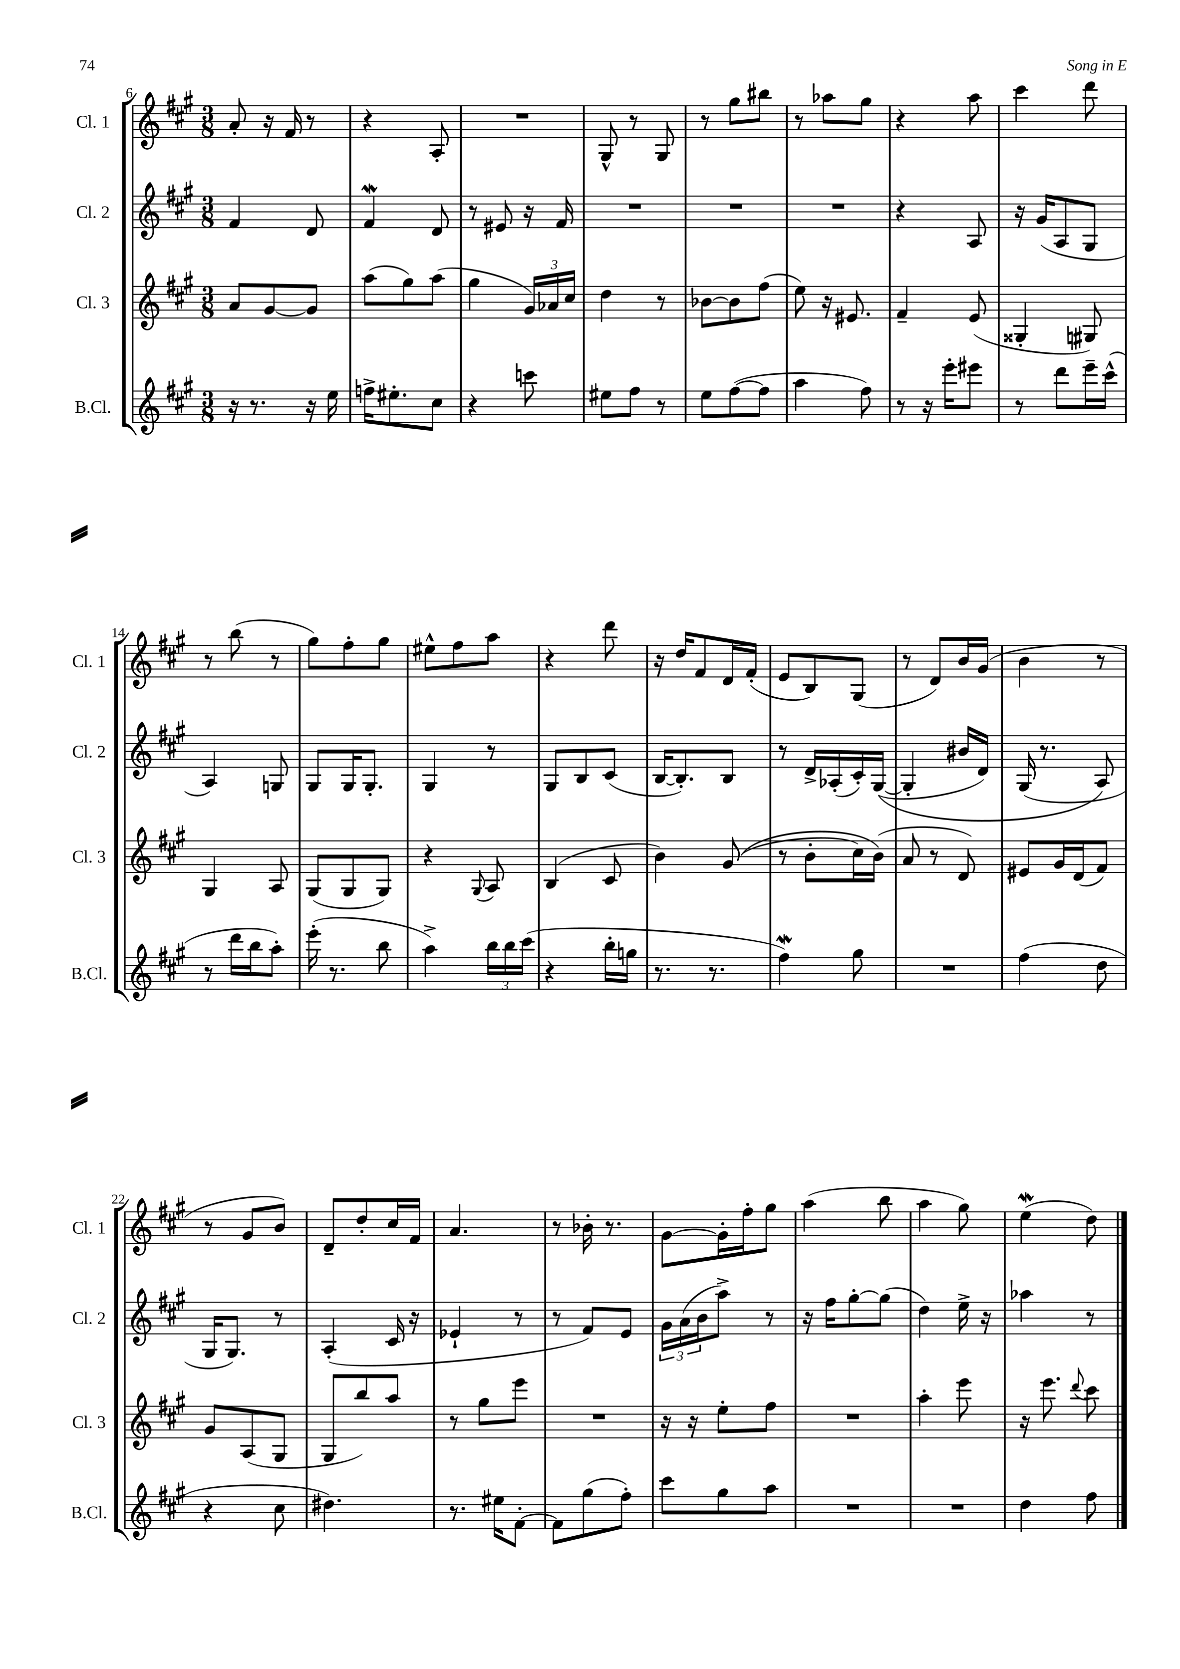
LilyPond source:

<<
\new StaffGroup <<
\new Staff = "s0" \with { instrumentName = "Cl. 1" shortInstrumentName = "Cl. 1" } {
    \clef treble \key a \major \numericTimeSignature \time 3/8
    a'8-. r16 fis'16 r8 |
    r4 a8-. |
    R4. |
    gis8-^ r8 gis8 |
    r8 gis''8 bis''8 |
    r8 aes''8 gis''8 |
    r4 a''8 |
    cis'''4 d'''8 |
    r8 b''8( r8 |
    gis''8) fis''8-. gis''8 |
    eis''8-^ fis''8 a''8 |
    r4 d'''8 |
    r16 d''16 fis'8 d'16 fis'16-.( |
    e'8 b8) gis8( |
    r8 d'8) b'16 gis'16( |
    b'4 r8 |
    r8 gis'8 b'8) |
    d'8-- d''8-. cis''16 fis'16 |
    a'4. |
    r8 bes'16-. r8. |
    gis'8~ gis'16-. fis''16-. gis''8 |
    a''4( b''8 |
    a''4 gis''8) |
    e''4\mordent( d''8) \bar "|." |
}
\new Staff = "s1" \with { instrumentName = "Cl. 2" shortInstrumentName = "Cl. 2" } {
    \clef treble \key a \major \numericTimeSignature \time 3/8
    fis'4 d'8 |
    fis'4\mordent d'8 |
    r8 eis'8 r16 fis'16 |
    R4. |
    R4. |
    R4. |
    r4 a8 |
    r16 gis'16( a8 gis8 |
    a4) g8 |
    gis8 gis16 gis8.-. |
    gis4 r8 |
    gis8 b8 cis'8( |
    b16~ b8.-.) b8 |
    r8 d'16-> aes16-.( cis'16-.) gis16~(\( |
    gis4-. bis'16 d'16) |
    gis16( r8. a8\) |
    gis16 gis8.) r8 |
    a4-.( cis'16 r16 |
    ees'4-! r8 |
    r8 fis'8) e'8 |
    \tuplet 3/2 { gis'16 a'16( b'16 } a''8->) r8 |
    r16 fis''16 gis''8~-. gis''8( |
    d''4) e''16-> r16 |
    aes''4 r8 \bar "|." |
}
\new Staff = "s2" \with { instrumentName = "Cl. 3" shortInstrumentName = "Cl. 3" } {
    \clef treble \key a \major \numericTimeSignature \time 3/8
    a'8 gis'8~ gis'8 |
    a''8( gis''8) a''8( |
    gis''4 \tuplet 3/2 { gis'16) aes'16 cis''16 } |
    d''4 r8 |
    bes'8~ bes'8 fis''8( |
    e''8) r16 eis'8. |
    fis'4-- e'8( |
    gisis4-. gis8) |
    gis4 a8 |
    gis8( gis8 gis8) |
    r4 \appoggiatura { gis8 } a8 |
    b4( cis'8 |
    b'4) gis'8(\( |
    r8 b'8-. cis''16) b'16(\) |
    a'8 r8 d'8) |
    eis'8 gis'16 d'16( fis'8) |
    gis'8 a8( gis8 |
    gis8 b''8) a''8 |
    r8 gis''8 e'''8 |
    R4. |
    r16 r16 e''8-. fis''8 |
    R4. |
    a''4-. e'''8 |
    r16 e'''8. \appoggiatura { d'''8 } cis'''8 \bar "|." |
}
\new Staff = "s3" \with { instrumentName = "B.Cl." shortInstrumentName = "B.Cl." } {
    \clef treble \key a \major \numericTimeSignature \time 3/8
    r16 r8. r16 e''16 |
    f''16-> eis''8.-. cis''8 |
    r4 c'''8 |
    eis''8 fis''8 r8 |
    e''8 fis''8~( fis''8 |
    a''4 fis''8) |
    r8 r16 e'''16-. eis'''8 |
    r8 d'''8 e'''16-- cis'''16-^( |
    r8 d'''16 b''16 a''8-.) |
    e'''16-.( r8. b''8 |
    a''4->) \tuplet 3/2 { b''16 b''16 cis'''16( } |
    r4 b''16-. g''16 |
    r8. r8. |
    fis''4\mordent) gis''8 |
    R4. |
    fis''4( d''8 |
    r4 cis''8 |
    dis''4.) |
    r8. eis''16 fis'8~-. |
    fis'8 gis''8( fis''8-.) |
    cis'''8 gis''8 a''8 |
    R4. |
    R4. |
    d''4 fis''8 \bar "|." |
}
>>
>>
\layout { \context { \Score currentBarNumber = #6 } }
